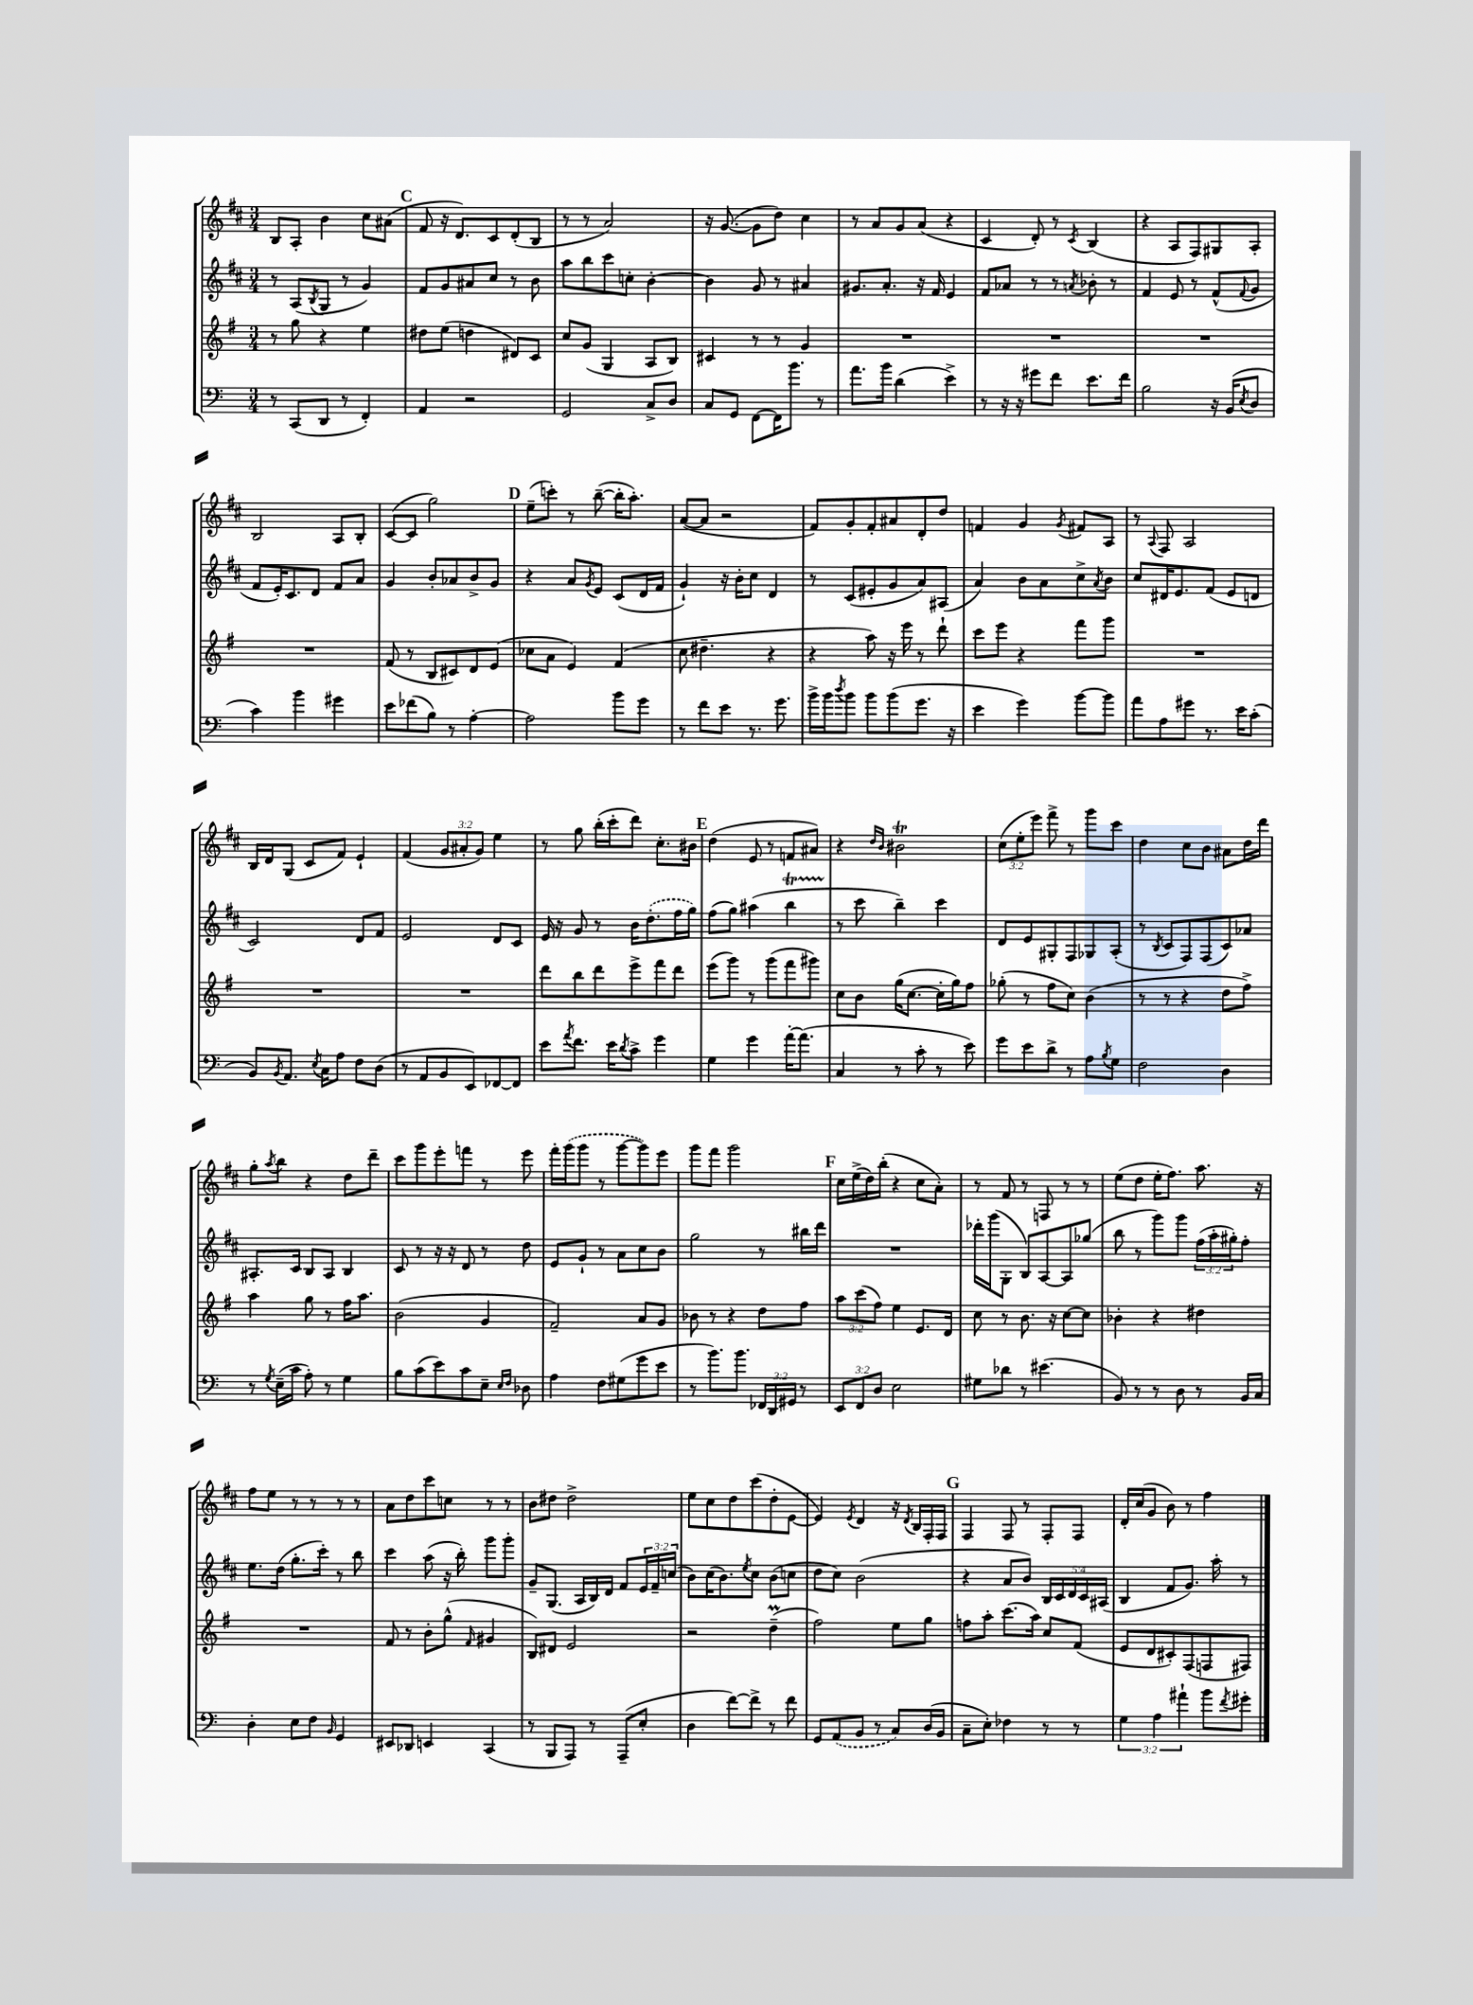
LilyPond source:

<<
\new StaffGroup <<
\new Staff = "s0" {
    \clef treble \key d \major \numericTimeSignature \time 3/4 \override Staff.TupletNumber.text = #tuplet-number::calc-fraction-text
    b8 a8-. b'4 cis''8 ais'8( |
    \mark \markup { \bold "C" } fis'8 r16 d'8.) cis'8 d'8-.( b8 |
    r8 r8 a'2) |
    r16 g'8.~( g'8 d''8) cis''4 |
    r8 a'8 g'8 a'8( r4 |
    cis'4 d'8-.) r8 \acciaccatura { cis'8 } b4( |
    r4 a8 fis8) gis8 a8-. |
    b2 a8 b8-. |
    cis'8~( cis'8 g''2) |
    \mark \markup { \bold "D" } e''8--( c'''8-.) r8 b''8~--( b''16-. a''8.-.) |
    a'8~( a'8 r2 |
    fis'8) g'8-. fis'8-. ais'8 d'8-. d''8 |
    f'4 g'4 \acciaccatura { g'8 } fis'8 a8 |
    r8 \appoggiatura { a8 } fis8 a2 |
    b16 d'16 g8( cis'8 fis'8) e'4-! |
    fis'4( \tuplet 3/2 { g'8 ais'8-. g'8) } e''4 |
    r8 g''8 b''16-.( cis'''16-. d'''8) cis''8.-. bis'16 |
    \mark \markup { \bold "E" } d''4( e'8 r8 f'8 ais'8) |
    r4 \grace { d''16 b'16 } bis'2\trill |
    \tuplet 3/2 { cis''8( e''8-. e'''8) } fis'''8-> r8 g'''8 cis'''8 |
    d''4 cis''8 b'8 ais'8 d''16 d'''16 |
    g''8-. \acciaccatura { a''8 } b''8 r4 d''8 d'''8-- |
    cis'''8 g'''8 e'''8-. f'''8 r8 e'''8 |
    fis'''16-. \once \slurDashed g'''16( g'''8 r8 g'''8~ g'''8) e'''8 |
    g'''8 fis'''8 g'''2 |
    \mark \markup { \bold "F" } cis''16 e''16->( d''16) b''16-.( r4 cis''8 a'8-.) |
    r8 fis'8 r8 f8 r8 r8 |
    e''8( d''8 e''16-. fis''8.) a''8. r16 |
    fis''8 e''8 r8 r8 r8 r8 |
    a'8 d''8 cis'''8 c''8 r8 r8 |
    b'8 dis''8 dis''2-> |
    e''8 cis''8 d''8 cis'''8( d''8-. e'8~ |
    e'4) \acciaccatura { e'8 } d'4 r16 \acciaccatura { d'8 } b16 fis16-. fis16 |
    \mark \markup { \bold "G" } fis4 fis8 r8 fis8-. fis8 |
    d'16-. cis''16( g'8 b'8) r8 fis''4 \bar "|." |
}
\new Staff = "s1" {
    \clef treble \key d \major \numericTimeSignature \time 3/4 \override Staff.TupletNumber.text = #tuplet-number::calc-fraction-text
    r8 a8( \acciaccatura { b8 } g8 r8 g'4) |
    \mark \markup { \bold "C" } fis'8 g'8 ais'8 cis''8 r8 b'8 |
    a''8 b''8 cis'''8 c''8-. b'4~-. |
    b'4 g'8 r8 ais'4 |
    gis'8. a'8.-. r16 fis'16 e'4 |
    fis'8 aes'8 r8 r8 \acciaccatura { a'8 } bes'8-. r8 |
    fis'4 e'8 r8 fis'8-^( \appoggiatura { fis'8 } g'8 |
    fis'8 e'16-.) cis'8. d'8 fis'8 a'8 |
    g'4 b'8-. aes'8 b'8-> g'8 |
    \mark \markup { \bold "D" } r4 a'8 \acciaccatura { g'8 } e'8 cis'8( d'16 fis'16 |
    g'4-!) r16 b'16-. cis''8 d'4 |
    r8 cis'8( eis'8-. g'8 a'8) ais8( |
    a'4) b'8 a'8 cis''8-> \acciaccatura { a'8 } b'8 |
    cis''8 dis'16 e'8. fis'8( e'8 d'8 |
    cis'2) d'8 fis'8 |
    e'2 d'8 cis'8 |
    e'16 r16 g'8 r8 b'16 \once \slurDashed d''8.-.( fis''16 g''16) |
    \mark \markup { \bold "E" } fis''8( g''8) ais''4( b''4\startTrillSpan |
    r8\stopTrillSpan cis'''8 b''4--) cis'''4 |
    d'8 e'8 gis8-. fis8 ges8 a8-.( |
    r8 \acciaccatura { b8 } cis'8 fis8) fis8( cis'8) aes'8 |
    ais8.-. cis'16 b8 ais8 b4 |
    cis'8 r8 r16 r16 d'8 r8 d''8 |
    e'8 g'8-! r8 a'8 cis''8 b'8 |
    g''2 r8 bis''16 d'''16 |
    \mark \markup { \bold "F" } R2. |
    des'''16-. g'''16( g8-. b8) a8~ a8 ges''8( |
    b''8 r8 g'''8) g'''8 \tuplet 3/2 { fis''16( a''16-. gis''16-.) } fis''8-. |
    e''8. d''16( g''8.-. cis'''16-.) r8 b''8 |
    cis'''4 a''8( r16 b''16-.) g'''8 g'''8-. |
    g'8-- g8.( a16 b16) d'16 fis'8 \tuplet 3/2 { e'16 fis'16-- c''16( } |
    b'8) cis''16( b'8.) \acciaccatura { e''8 } cis''8 b'8( c''8 |
    d''8 cis''8) b'2( |
    \mark \markup { \bold "G" } r4 a'8 b'8) \tuplet 5/4 { b16 cis'16 d'16 cis'16 ais16( } |
    b4 fis'8 g'8.) a''16-. r8 \bar "|." |
}
\new Staff = "s2" {
    \clef treble \key g \major \numericTimeSignature \time 3/4 \override Staff.TupletNumber.text = #tuplet-number::calc-fraction-text
    r8 g''8 r4 e''4 |
    \mark \markup { \bold "C" } dis''8 e''8( d''4 dis'8) c'8 |
    c''8 g'8( g4 a8 b8) |
    cis'4 r8 r8 g'4 |
    R2. |
    R2. |
    R2. |
    R2. |
    fis'8( r8 b8 cis'8) d'8 e'8( |
    \mark \markup { \bold "D" } ces''8 a'8 e'4) fis'4( |
    c''8 dis''4.-- r4 |
    r4 a''8) r16 e'''16 r8 d'''8-! |
    c'''8 e'''8 r4 fis'''8 g'''8 |
    R2. |
    R2. |
    R2. |
    d'''8 b''8 d'''8 e'''8-> fis'''8 d'''8 |
    \mark \markup { \bold "E" } e'''8( g'''8) r8 g'''8( fis'''8 gis'''8) |
    c''8 b'8 g''16( c''8.~ c''16-. g''16) fis''8 |
    ges''8-.( r8 fis''8 c''8) b'4( |
    r8 r8 r4 d''8 fis''8->) |
    a''4 g''8 r8 fis''16 a''8. |
    b'2( g'4 |
    fis'2--) a'8 g'8 |
    bes'8 r8 r4 d''8 fis''8 |
    \mark \markup { \bold "F" } \tuplet 3/2 { a''8 c'''8( fis''8) } e''4 e'8. d'16 |
    c''8 r8 b'8. r16 c''8~ c''8 |
    bes'4-. r4 dis''4 |
    R2. |
    fis'8 r8 b'8-. g''8-^( \grace { fis'16 } gis'4 |
    b8) dis'8 e'2 |
    r2 d''4--\prall( |
    fis''2) e''8 g''8 |
    \mark \markup { \bold "G" } f''8 a''8-. c'''8.( a''16) c''8 fis'8( |
    e'8 d'8 cis'8-.) fis8( f8 fis8) \bar "|." |
}
\new Staff = "s3" {
    \clef bass \key c \major \numericTimeSignature \time 3/4 \override Staff.TupletNumber.text = #tuplet-number::calc-fraction-text
    r8 c,8( d,8 r8 f,4-.) |
    \mark \markup { \bold "C" } a,4 r2 |
    g,2 c8-> d8 |
    c8 g,8 f,8~ f,16 b'8. r8 |
    a'8. b'16 d'4( e'4->) |
    r8 r16 r16 gis'8 f'8 e'8. f'16 |
    b2 r16 b,16( \acciaccatura { e8 } d8 |
    c'4) b'4 gis'4 |
    e'8 fes'8( b8) r8 a4~-. |
    \mark \markup { \bold "D" } a2 b'8 g'8 |
    r8 f'8 e'8 r8. g'8. |
    b'16-> b'16 \acciaccatura { d''8 } b'8 b'8 b'8( g'8. r16 |
    e'4 g'4) b'8~ b'8 |
    a'8 a8 gis'8 r8. e'16 c'8-.( |
    b,8) \acciaccatura { b,8 } a,8. \acciaccatura { e8 } c16 a8 f8 d8( |
    r8 a,8 b,8 e,8) fes,8~ fes,8 |
    e'8 \acciaccatura { a'8 } f'8. e'16 \acciaccatura { d'8 } c'8-> g'4 |
    \mark \markup { \bold "E" } g4 g'4 a'16~-. a'8.( |
    c4 r8 c'8-. r8 e'8) |
    g'8 e'8 d'8-> r8 a8 \acciaccatura { b8 } g8 |
    f2 d4 |
    r8 \acciaccatura { g8 } e16--( c'16 a8-.) r8 g4 |
    b8 c'8( e'8) c'8 e8-- \grace { e16 f16 } des8 |
    a4 f8 gis8( g'8 e'8 |
    r8 b'8.) b'8. \tuplet 3/2 { fes,16 d,16 gis,16 } r8 |
    \mark \markup { \bold "F" } \tuplet 3/2 { e,8 f,8 d8 } e2 |
    gis8 des'8 r8 eis'4.( |
    b,8) r8 r8 d8 r8 b,16 c16 |
    d4-. e8 f8 \grace { b,16 } g,4 |
    eis,8 des,8 e,4 c,4( |
    r8 b,,8 a,,8) r8 a,,8--( e8-. |
    d4 f'8~) f'8-> r8 f'8 |
    g,8 \once \slurDashed a,8( b,8 r8 c8) d16( b,16 |
    \mark \markup { \bold "G" } c8-- e8-.) fes4 r8 r8 |
    \tuplet 3/2 { g4 a4 ais'4-! } b'8 \acciaccatura { f'8 } gis'8-. \bar "|." |
}
>>
>>
\layout { \context { \Score \remove "Bar_number_engraver" } }
